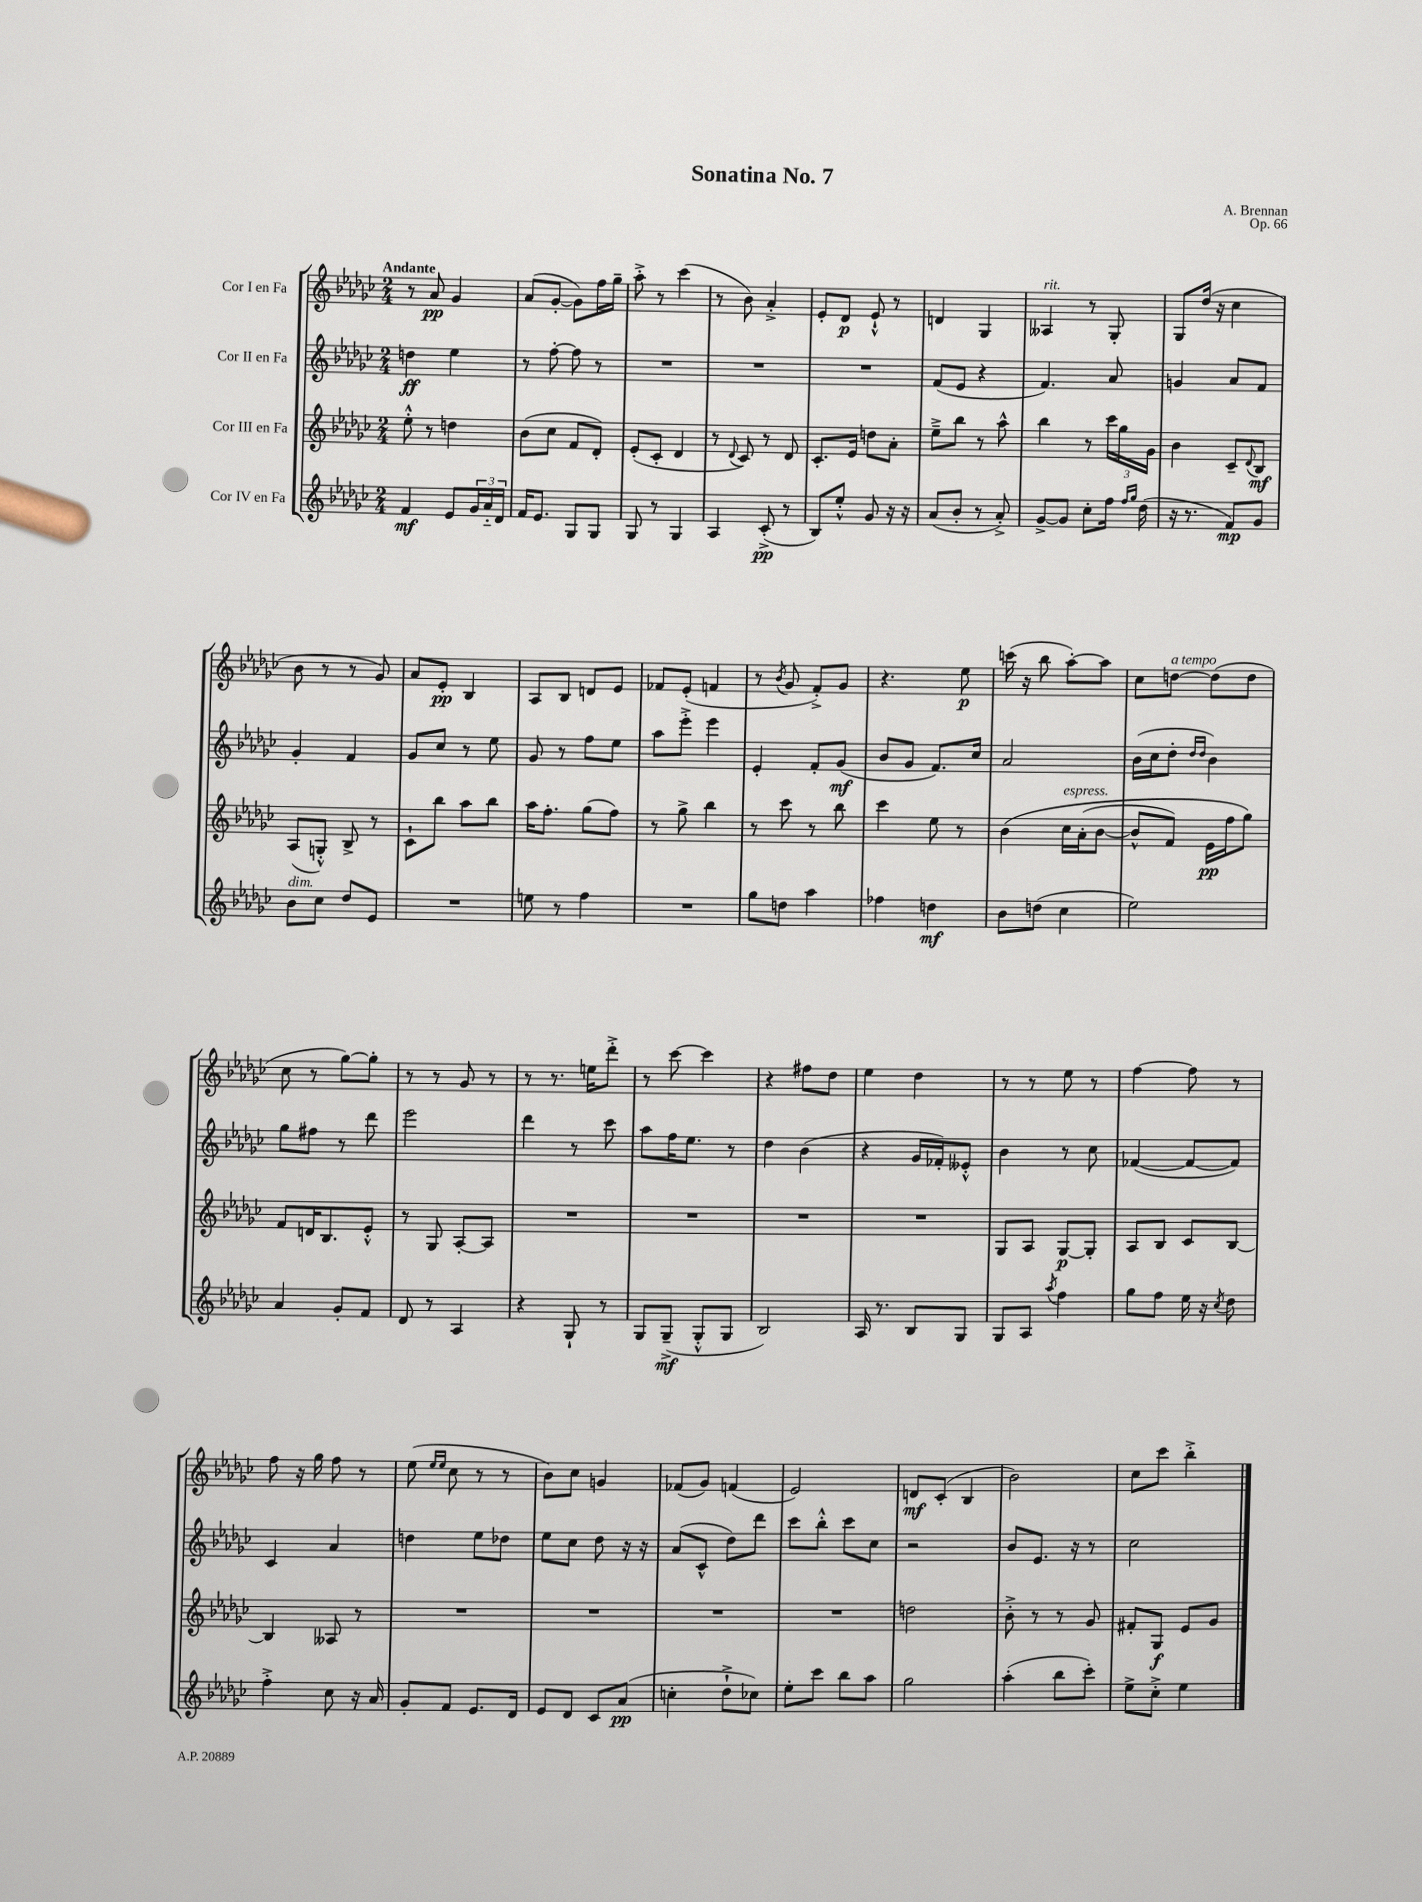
\header { title = "Sonatina No. 7" composer = "A. Brennan" opus = "Op. 66" }
<<
\new StaffGroup <<
\new Staff = "s0" \with { instrumentName = "Cor I en Fa" } {
    \clef treble \key ges \major \numericTimeSignature \time 2/4 \tempo "Andante"
    r8 aes'8\pp ges'4 |
    aes'8( ges'8~-. ges'8) f''16 ges''16-- |
    aes''8-.-> r8 ces'''4( |
    r8 bes'8) aes'4-.-> |
    ees'8-. des'8\p ees'8-!-^ r8 |
    d'4 ges4 |
    aeses4^\markup { \italic "rit." } r8 ges8-. |
    ges8 des''16( r16 ces''4 |
    bes'8 r8 r8 ges'8) |
    aes'8 ees'8-.\pp bes4 |
    aes8 bes8 d'8 ees'8 |
    fes'8 ees'8-.( f'4 |
    r8 \acciaccatura { bes'8 } ges'8 f'8-.->) ges'8 |
    r4. ees''8\p |
    c'''16( r16 bes''8 aes''8~-.) aes''8 |
    ces''8 d''8~^\markup { \italic "a tempo" } d''8( d''8 |
    ces''8 r8 ges''8~) ges''8-. |
    r8 r8 ges'8 r8 |
    r8 r8. e''16 des'''8-.-> |
    r8 ces'''8~ ces'''4 |
    r4 fis''8 des''8 |
    ees''4 des''4 |
    r8 r8 ees''8 r8 |
    f''4~ f''8 r8 |
    f''8 r16 ges''16 f''8 r8 |
    ees''8( \grace { ees''16 ees''16 } ces''8 r8 r8 |
    bes'8) ces''8 g'4 |
    fes'8( ges'8) f'4( |
    ees'2) |
    d'8\mf ces'8-.( bes4 |
    bes'2) |
    ces''8 ces'''8 bes''4-.-> \bar "|." |
}
\new Staff = "s1" \with { instrumentName = "Cor II en Fa" } {
    \clef treble \key ges \major \numericTimeSignature \time 2/4
    d''4\ff ees''4 |
    r8 f''8~-. f''8 r8 |
    R2 |
    R2 |
    R2 |
    f'8( ees'8 r4 |
    f'4.) aes'8 |
    g'4 aes'8 f'8 |
    ges'4-. f'4 |
    ges'8 ces''8 r8 ees''8 |
    ges'8 r8 f''8 ees''8 |
    aes''8 ees'''8-.-> ees'''4 |
    ees'4-. f'8-. ges'8\mf( |
    bes'8 ges'8 f'8.) ces''16 |
    aes'2 |
    bes'16( ces''16 des''8-. \grace { des''16 des''16 } bes'4) |
    ges''8 fis''8 r8 des'''8 |
    ees'''2 |
    des'''4 r8 ces'''8 |
    aes''8 f''16 ees''8. r8 |
    des''4 bes'4( |
    r4 ges'16 fes'16-.) eeses'8-.-^ |
    bes'4 r8 ces''8 |
    fes'4~( fes'8~ fes'8) |
    ces'4 aes'4 |
    d''4 ees''8 des''8 |
    ees''8 ces''8 des''8 r16 r16 |
    aes'8( ces'8-^ des''8) des'''8 |
    ces'''8 bes''8-.-^ ces'''8 ces''8 |
    r2 |
    bes'8 ees'8. r16 r8 |
    ces''2 \bar "|." |
}
\new Staff = "s2" \with { instrumentName = "Cor III en Fa" } {
    \clef treble \key ges \major \numericTimeSignature \time 2/4
    ees''8-.-^ r8 d''4 |
    bes'8( ces''8 f'8 des'8-.) |
    ees'8-.( ces'8-. des'4 |
    r8 \appoggiatura { des'8 } ces'8) r8 des'8 |
    ces'8.-. ees'16 d''8 aes'8-. |
    ees''8---> bes''8 r8 aes''8-^ |
    bes''4 r8 \tuplet 3/2 { ces'''16 ges''16 ges'16 } |
    bes'4 ces'8-- \appoggiatura { des'8 } bes8\mf |
    aes8( g8-.-^) bes8-> r8 |
    ces'8-! bes''8 aes''8 bes''8 |
    aes''16 f''8.-. ges''8( f''8) |
    r8 ges''8-> bes''4 |
    r8 ces'''8 r8 bes''8 |
    ces'''4 ees''8 r8 |
    bes'4\( ces''16^\markup { \italic "espress." } aes'16-.( bes'8~ |
    bes'8-^ f'8) ees'16\pp f''16 ges''8\) |
    f'8 d'16 bes8. ees'8-.-^ |
    r8 ges8 aes8~-. aes8 |
    R2 |
    R2 |
    R2 |
    R2 |
    ges8 aes8 ges8~\p ges8-. |
    aes8 bes8 ces'8 bes8~ |
    bes4 aeses8 r8 |
    R2 |
    R2 |
    R2 |
    R2 |
    d''2 |
    bes'8-.-> r8 r8 ges'8 |
    fis'8-. ges8\f ees'8 ges'8 \bar "|." |
}
\new Staff = "s3" \with { instrumentName = "Cor IV en Fa" } {
    \clef treble \key ges \major \numericTimeSignature \time 2/4
    f'4\mf ees'8 \tuplet 3/2 { ges'16 aes'16-_ des'16 } |
    f'16 ees'8. ges8 ges8 |
    ges8 r8 ges4 |
    aes4 ces'8-.->\pp( r8 |
    bes8) ees''8-.-^ ges'8 r16 r16 |
    aes'8( bes'8-. r8 aes'8-.->) |
    ges'8~-> ges'8 ces''8-. f''16 \grace { f''16 ges''16 } des''16( |
    r16 r8. f'8\mp) ges'8 |
    bes'8^\markup { \italic "dim." } ces''8 des''8 ees'8 |
    R2 |
    e''8 r8 f''4 |
    R2 |
    ges''8 d''8 aes''4 |
    fes''4 d''4\mf |
    bes'8 d''8( ces''4 |
    ees''2) |
    aes'4 ges'8-. f'8 |
    des'8 r8 aes4 |
    r4 ges8-! r8 |
    ges8 ges8--->\mf( ges8-.-^ ges8 |
    bes2) |
    aes16 r8. bes8 ges8 |
    ges8 aes8 \acciaccatura { aes''8 } f''4 |
    ges''8 f''8 ees''16 r16 \acciaccatura { ces''8 } des''8 |
    f''4-.-> ces''8 r16 aes'16 |
    ges'8-. f'8 ees'8. des'16 |
    ees'8 des'8 ces'8 aes'8\pp( |
    c''4-. des''8-!-> ces''8) |
    ees''8-. ces'''8 bes''8 aes''8 |
    ges''2 |
    aes''4-.( bes''8 ces'''8-.) |
    ees''8-> ces''8-.-> ees''4 \bar "|." |
}
>>
>>
\layout { \context { \Score \remove "Bar_number_engraver" } }
